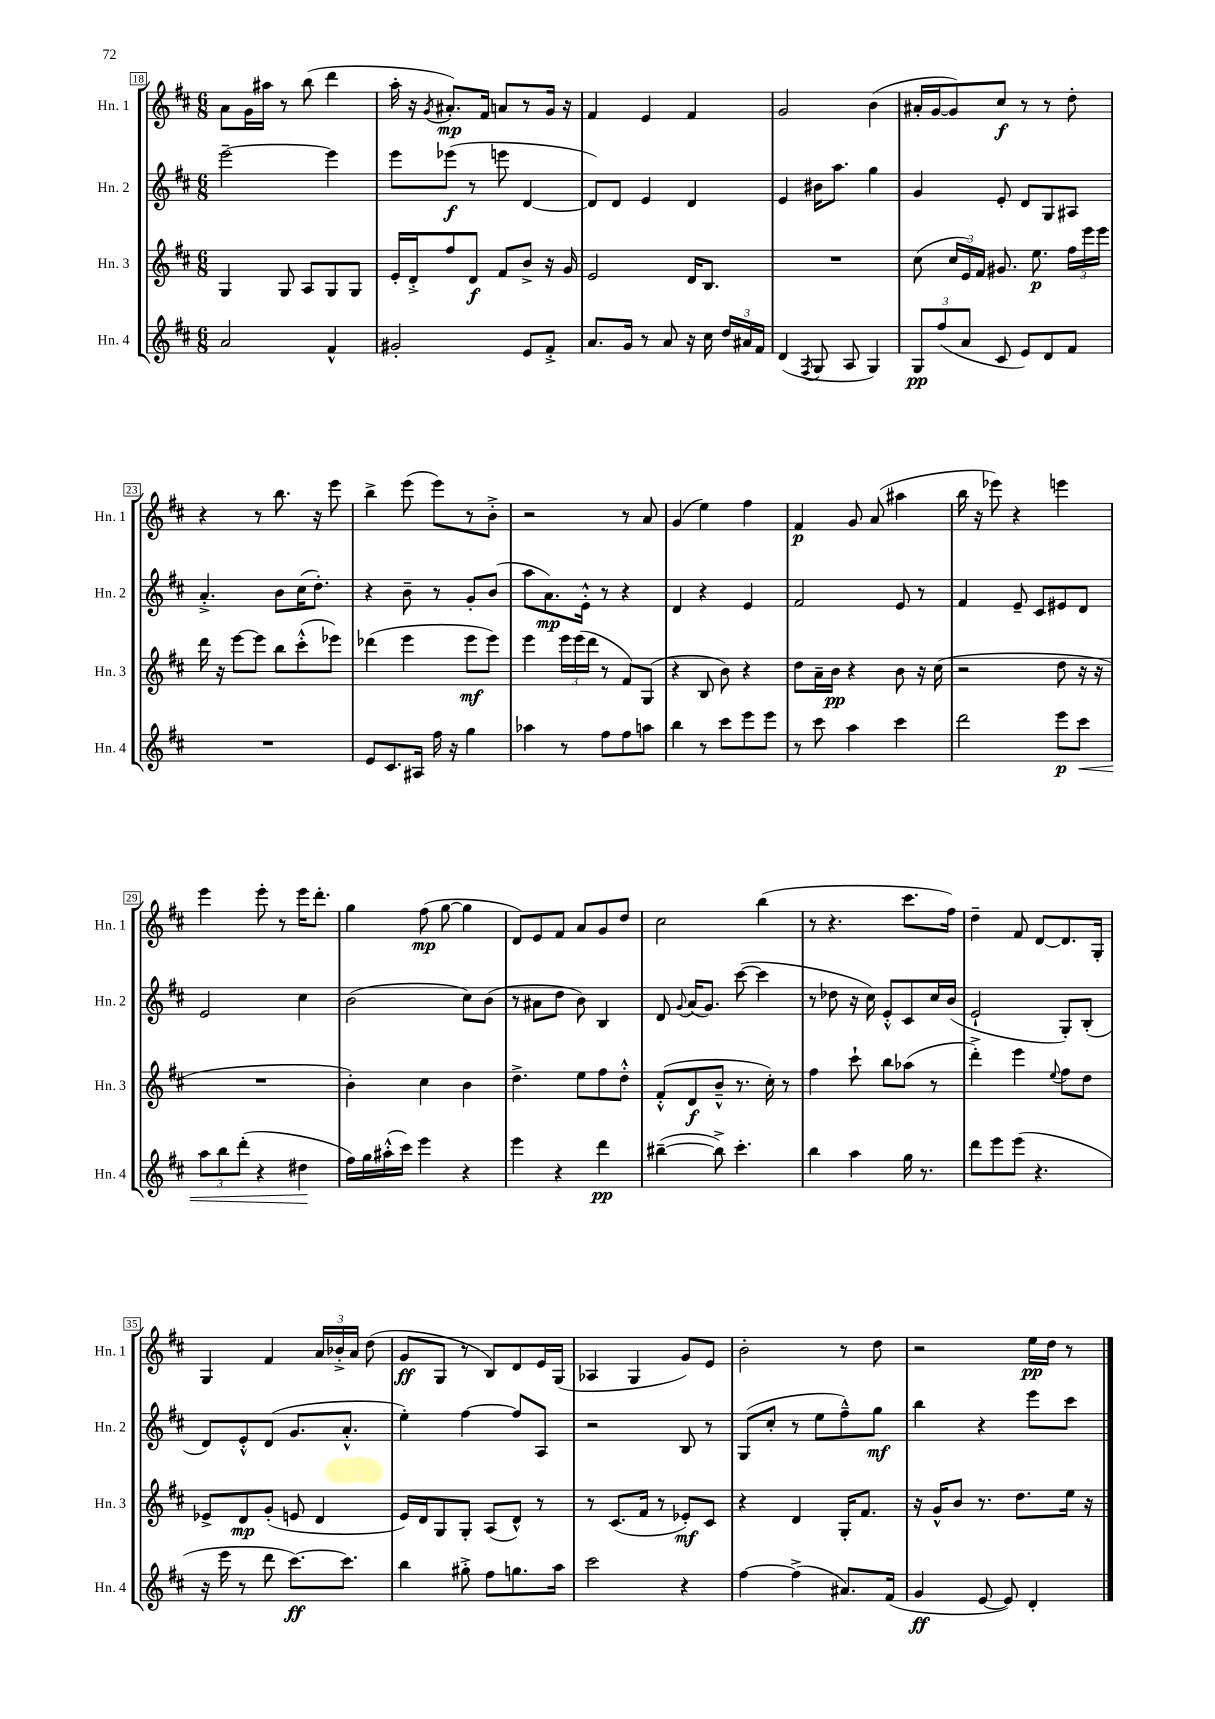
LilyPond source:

<<
\new StaffGroup <<
\new Staff = "s0" \with { instrumentName = "Hn. 1" shortInstrumentName = "Hn. 1" } {
    \clef treble \key d \major \numericTimeSignature \time 6/8
    \autoBeamOff a'8[ g'16 ais''16] r8 b''8( d'''4 |
    a''16-. r16 \acciaccatura { g'8 } ais'8.[-.\mp) fis'16] a'8[ r8 g'16] r16 |
    fis'4 e'4 fis'4 |
    g'2 b'4( |
    ais'16[-. g'16~ g'8) cis''8]\f r8 r8 d''8-. |
    r4 r8 b''8. r16 e'''8 |
    b''4-> e'''8( e'''8[) r8 b'8]-.-> |
    r2 r8 a'8 |
    g'4( e''4) fis''4 |
    fis'4\p g'8 a'8( ais''4 |
    b''16 r16 ees'''8) r4 e'''4 |
    e'''4 e'''8-. r8 e'''16[ d'''8.]-. |
    g''4 fis''8\mp( g''8~ g''4 |
    d'8[) e'8 fis'8] a'8[ g'8 d''8] |
    cis''2 b''4( |
    r8 r4. cis'''8.[ fis''16]) |
    d''4-- fis'8 d'8[~ d'8. g16]-. |
    g4 fis'4 \tuplet 3/2 { a'16[ bes'16-.-> a'16] } d''8( |
    g'8[\ff g8] r8 b8[) d'8 e'16 g16]( |
    aes4 g4 g'8[) e'8] |
    b'2-. r8 d''8 |
    r2 e''16[\pp d''16] r8 \bar "|." |
}
\new Staff = "s1" \with { instrumentName = "Hn. 2" shortInstrumentName = "Hn. 2" } {
    \clef treble \key d \major \numericTimeSignature \time 6/8
    \autoBeamOff e'''2~-- e'''4 |
    e'''8[ ees'''8]\f( r8 e'''8 d'4~ |
    d'8[) d'8] e'4 d'4 |
    e'4 bis'16[ a''8.] g''4 |
    g'4 e'8-. d'8[ g8 ais8] |
    a'4.-.-> b'8[ cis''16( d''8.]-.) |
    r4 b'8-- r8 g'8[-. b'8]( |
    a''8[ a'8.\mp) e'16]-.-^ r8 r4 |
    d'4 r4 e'4 |
    fis'2 e'8 r8 |
    fis'4 e'8-- cis'8[ eis'8 d'8] |
    e'2 cis''4 |
    b'2( cis''8[) b'8]( |
    r8 ais'8[ d''8] b'8) b4 |
    d'8 \appoggiatura { g'8 } a'16[( g'8.]) cis'''8~( cis'''4 |
    r8 des''8 r16 cis''16) e'8[-.-^ cis'8 cis''16 b'16]( |
    e'2-! g8[-.) b8]-.( |
    d'8[) e'8-.-^ d'8]( g'8.[ a'8.]-.-^ |
    e''4-.) fis''4~ fis''8[ a8] |
    r2 b8 r8 |
    g8[( cis''8]-. r8 e''8[ fis''8---^) g''8]\mf |
    b''4 r4 e'''8[ cis'''8] \bar "|." |
}
\new Staff = "s2" \with { instrumentName = "Hn. 3" shortInstrumentName = "Hn. 3" } {
    \clef treble \key d \major \numericTimeSignature \time 6/8
    \autoBeamOff g4 g8 a8[ g8 g8] |
    e'16[-. d'16-.-> fis''8 d'8]\f fis'8[ b'8]-> r16 g'16 |
    e'2 d'16[ b8.] |
    R2. |
    cis''8( \tuplet 3/2 { cis''16[ e'16) fis'16] } gis'8. e''8.\p \tuplet 3/2 { fis''16[ e'''16 e'''16] } |
    d'''16 r16 e'''8[~ e'''8] b''8[ cis'''8-.-^( ees'''8]) |
    des'''4( e'''4 e'''8[\mf e'''8]) |
    e'''4 \tuplet 3/2 { e'''16[ e'''16( d'''16] } r8 fis'8[) g8]( |
    r4 b8 b'8) r4 |
    d''8[ a'16-- b'16]\pp r4 b'8 r16 cis''16( |
    r2 d''8 r16 r16 |
    R2. |
    b'4-.) cis''4 b'4 |
    d''4.-> e''8[ fis''8 d''8]-.-^ |
    fis'8[-.-^( d'8\f b'8]---^ r8. cis''16-.) r8 |
    fis''4 cis'''8-! b''8[ aes''8]( r8 |
    d'''4-.->) e'''4 \appoggiatura { e''8 } fis''8[ d''8] |
    ees'8[-> d'8\mp g'8]-.( e'8 d'4 |
    e'16[) d'16 g8 g8]-. a8[( d'8]-^) r8 |
    r8 cis'8.[( fis'16] r8 ees'8[-.\mf) cis'8] |
    r4 d'4 g16[-. fis'8.] |
    r16 g'16[-^ b'8] r8. d''8.[ e''16] r16 \bar "|." |
}
\new Staff = "s3" \with { instrumentName = "Hn. 4" shortInstrumentName = "Hn. 4" } {
    \clef treble \key d \major \numericTimeSignature \time 6/8
    \autoBeamOff a'2 fis'4-^ |
    gis'2-. e'8[ fis'8]-.-> |
    a'8.[ g'16] r8 a'8 r16 cis''16 \tuplet 3/2 { d''16[ ais'16 fis'16] } |
    d'4( \acciaccatura { fis8 } g8 a8 g4) |
    \tuplet 3/2 { g8[\pp fis''8( a'8] } cis'8 e'8[) d'8 fis'8] |
    R2. |
    e'8[ cis'8. ais16] fis''16 r16 g''4 |
    aes''4 r8 fis''8[ fis''8 a''8] |
    b''4 r8 cis'''8[ e'''8 e'''8] |
    r8 cis'''8 a''4 cis'''4 |
    d'''2 e'''8[\p cis'''8]\< |
    \tuplet 3/2 { a''8[ b''8 d'''8]-.( } r4 dis''4\! |
    fis''16[) g''16 ais''16-.-^( cis'''16]) e'''4 r4 |
    e'''4 r4 d'''4\pp |
    bis''4~--( bis''8->) cis'''4.-. |
    b''4 a''4 g''16 r8. |
    d'''8[ e'''8 e'''8]( r4. |
    r16 e'''16 r8 d'''8 cis'''8.[~\ff) cis'''8.] |
    b''4 gis''8-.-> fis''8[ g''8. a''16] |
    cis'''2 r4 |
    fis''4~ fis''4->( ais'8.[) fis'16]( |
    g'4\ff e'8~ e'8) d'4-. \bar "|." |
}
>>
>>
\layout { \context { \Score currentBarNumber = #18 \override BarNumber.stencil = #(make-stencil-boxer 0.1 0.3 ly:text-interface::print) } }
